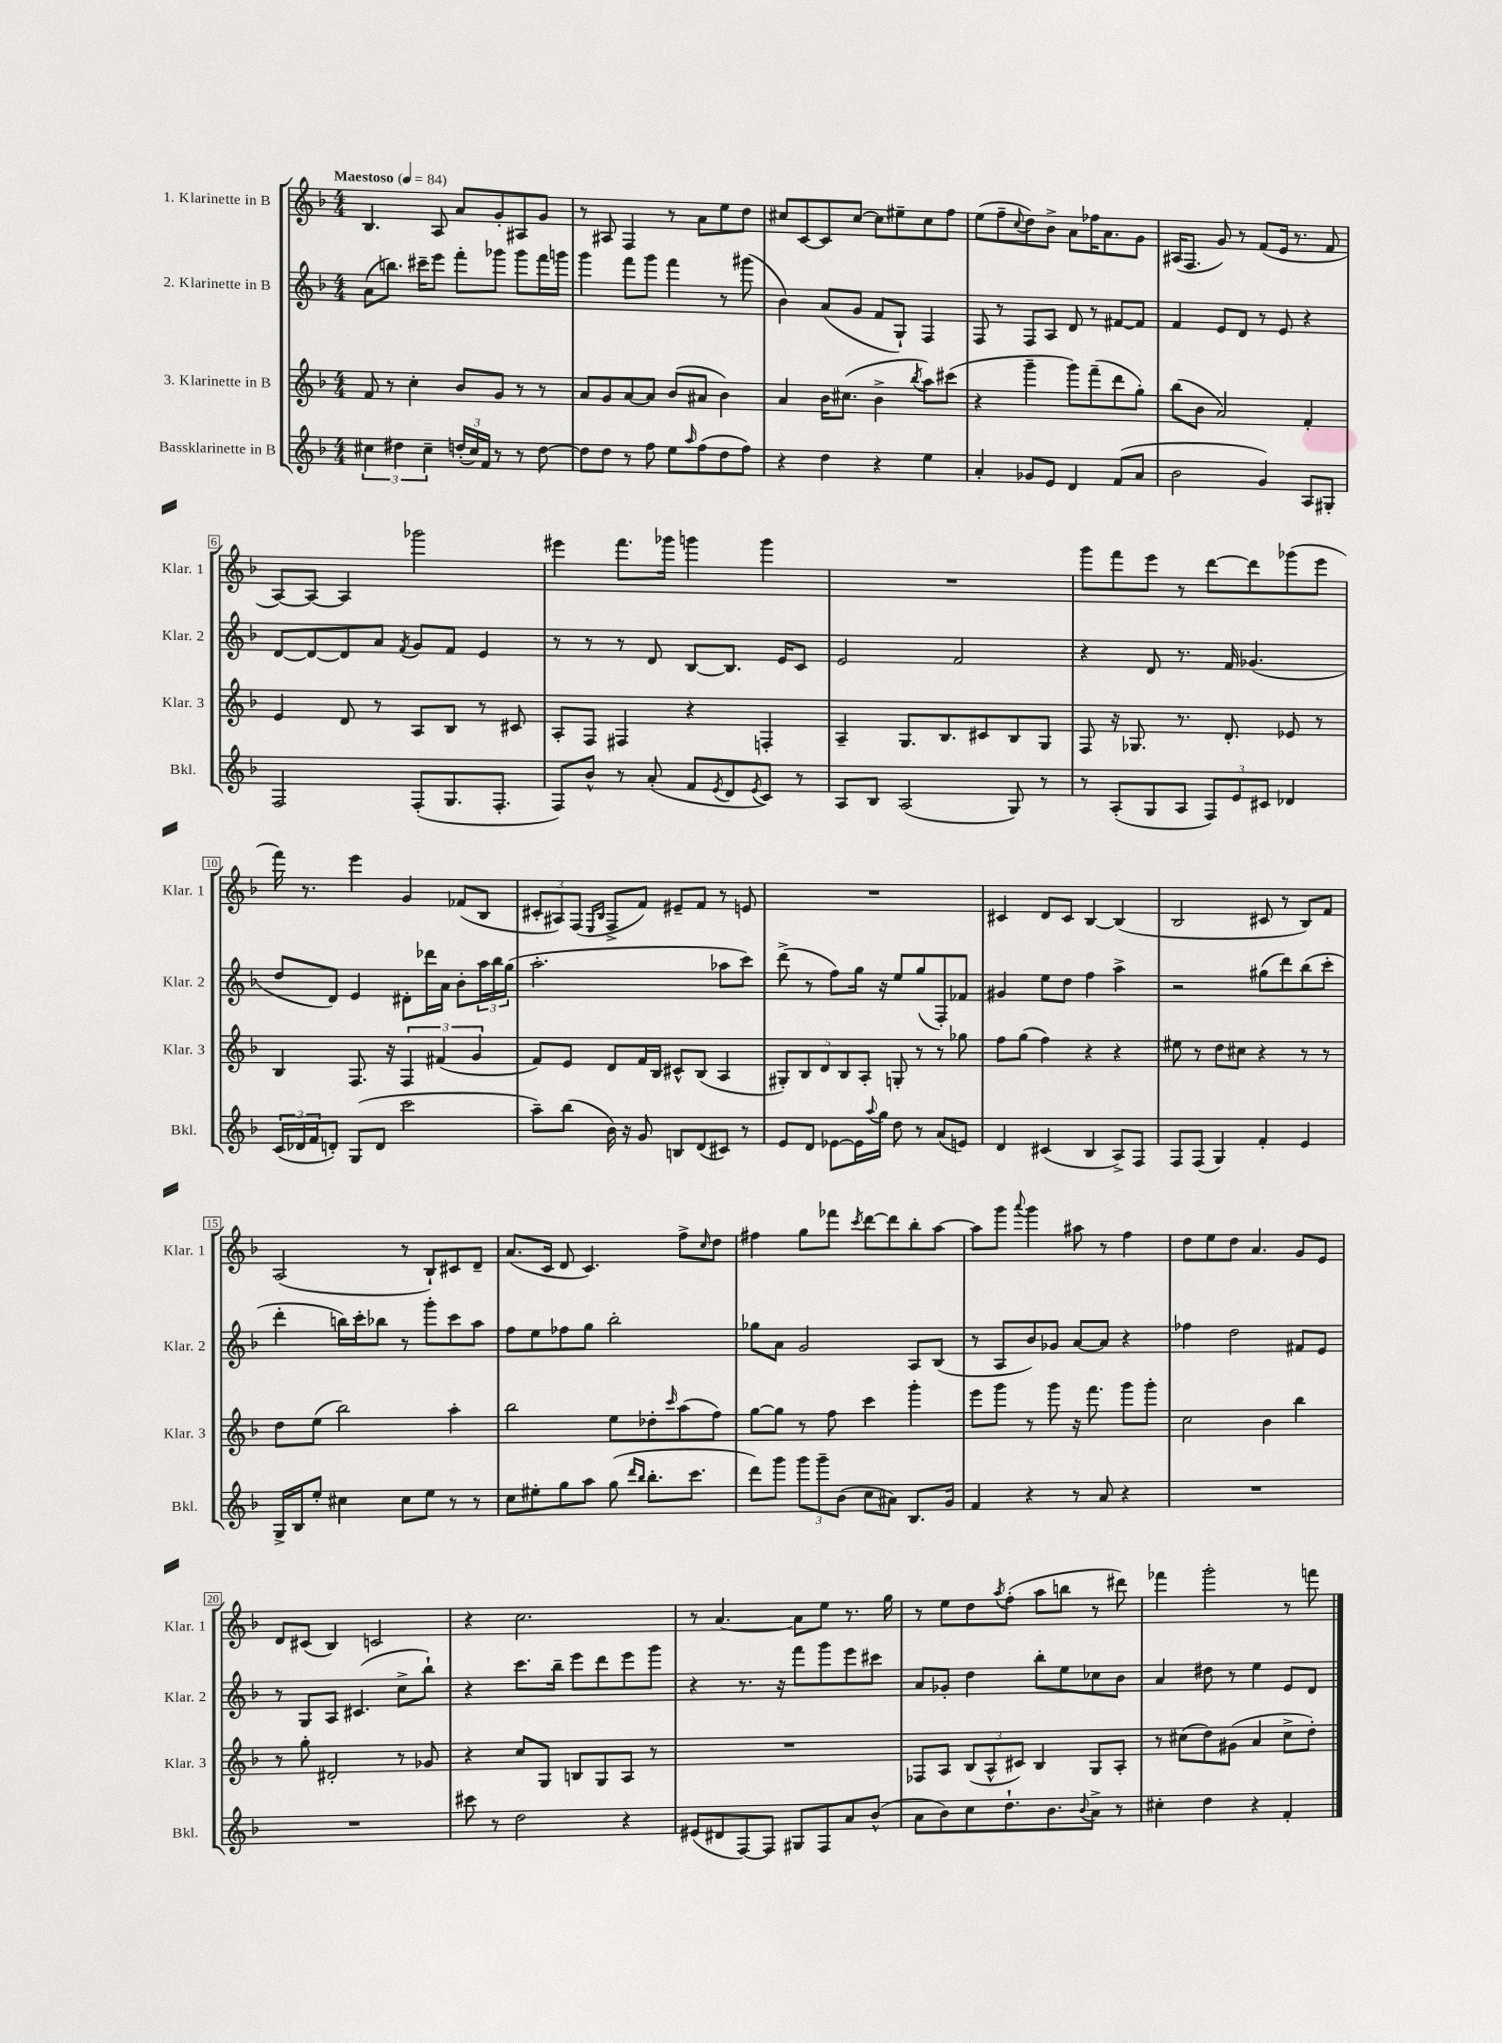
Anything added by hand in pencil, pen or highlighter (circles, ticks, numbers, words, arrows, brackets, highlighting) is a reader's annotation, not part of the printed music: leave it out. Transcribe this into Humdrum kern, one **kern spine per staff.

**kern	**kern	**kern	**kern
*staff4	*staff3	*staff2	*staff1
*clefG2	*clefG2	*clefG2	*clefG2
*k[b-]	*k[b-]	*k[b-]	*k[b-]
*M4/4	*M4/4	*M4/4	*M4/4
*MM84	*MM84	*MM84	*MM84
6cc#	8f	(8a	4.B-
.	8r	8.bb)	.
6dd#	.	.	.
.	4cc'	.	.
.	.	16ccc#~	.
6cc#~	.	.	.
.	.	8eee	8A
(24dd'	8b-	8fff'	8a
24cc#)	.	.	.
24f	.	.	.
8r	8g	8ggg-	8g'
8r	8r	8ggg-	8A#
[8dd	8r	16fff	8g
.	.	16ggg	.
=	=	=	=
8dd]	8a	4ggg	8r
8dd	8g	.	8A#
8r	[8a	8fff	4F
8ff	8a]	8ggg	.
8ee	(8b-	4fff	8r
16qqaa	.	.	.
(8ff	8a#	.	8a
8dd	4b-)	8r	8ee
8ff)	.	(8ggg#	8dd
=	=	=	=
4r	4a	4b-)	8cc#
.	.	.	[8c
4dd	16b-	(8a	8c]
.	(8.cc#	.	.
.	.	8g	[8cc#
4r	4b-^	8f	8cc#]
.	.	8G`)	8ee#~
.	8qbb-	.	.
4ee	8aa)	4F	8cc#
.	(8ccc#	.	8ff
=	=	=	=
4a'	4r	8F	(8ee
.	.	8r	8ff~
.	.	.	8qqcc
8g-	4ggg~	8F	8dd)
8e	.	8A	8b-^
4d	8ggg)	8d	8a
.	(8fff~	8r	16ff-
.	.	.	8.a
(8f	8ddd	[8f#	.
8a	8gg')	8f#]	8g
=	=	=	=
2b-	(8bb-	4f	(16A#
.	.	.	8.F
.	8b-	.	.
.	2a)	8e	8g)
.	.	8d	8r
4g)	.	8r	(8f
.	.	8e	16e
.	.	.	8.r
8A	4f'	4r	.
8G#'	.	.	8f
=	=	=	=
2F	4e	[8d	[8A)
.	.	8d_	8A_
.	8d	8d]	4A]
.	8r	8a	.
.	.	8qf	.
(8F'	8A	8g	2ggg-
8.G	8B-	8f	.
.	8r	4e	.
8.F'	.	.	.
.	8c#	.	.
=	=	=	=
8F)	8A'	8r	4eee#
8b-^^	8F	8r	.
8r	4F#	8r	8.fff
(8a'	.	8d	.
.	.	.	16ggg-
8f	4r	[8B-	4ggg
8qe	.	.	.
8d	.	8.B-]	.
8qe	.	.	.
8c)	4F'	.	4ggg
.	.	16e	.
8r	.	8c	.
=	=	=	=
8A	4A~	2e	1r
8B-	.	.	.
(2A	8.G	.	.
.	8.B-	.	.
.	.	2f	.
.	8c#	.	.
8G)	8B-	.	.
8r	8G	.	.
=	=	=	=
8r	8F	4r	8ggg
(8A'	16r	.	8fff
.	8.G-	.	.
8G	.	8d	8eee
8A	8.r	8.r	8r
12F)	.	.	[8ddd
.	8.d'	16f	.
12e	.	.	.
.	.	(4.g-	8ddd]
12c#	.	.	.
4d-	8e-	.	(8ggg-
.	8r	.	8eee
=	=	=	=
(24c	4B-	8dd	16fff)
24d-	.	.	.
.	.	.	8.r
24f	.	.	.
8d')	.	8d)	.
(8G	8.F	4e	4eee
8d	.	.	.
.	16r	.	.
2ccc	6F	8d#'	4g
.	.	16ddd-	.
.	(6f#	.	.
.	.	16a	.
.	.	8b-'	(8f-
.	6g	.	.
.	.	24aa	8B-
.	.	24bb-	.
.	.	(24gg	.
=	=	=	=
8aa~)	8f)	2.aa'	12c#'
.	.	.	12A#)
(8bb-	8e	.	.
.	.	.	(12F
.	.	.	16qqE
.	.	.	16qqB-
16b-)	8d	.	8F^
16r	.	.	.
8g	16f	.	8f)
.	16B-	.	.
8B	8c#^^	.	8e#~
(8d	(8B-	.	8f
8c#)	4A	8aa-	8r
8r	.	8ccc)	8e
=	=	=	=
8e	10G#')	(8ddd^	1r
.	10B-	.	.
8d	.	8r	.
.	10d	.	.
[8e-	.	8ff)	.
.	10B-	.	.
16e-]	.	16gg	.
.	10A'	.	.
8qqaa	.	.	.
16gg	.	16r	.
8dd	8G'	8ee	.
8r	8r	(8gg	.
(8a	8r	8F')	.
8e)	8gg-	8f-	.
=	=	=	=
4d	8ff	4g#	4c#
.	(8gg	.	.
(4c#	4ff)	8ee	8d
.	.	8dd	8c#
4B-	4r	4ff	[4B-
8A^)	4r	4aa^	(4B-]
8F	.	.	.
=	=	=	=
8F	8ee#	2r	2B-
(8F	8r	.	.
4G)	8dd	.	.
.	8cc#	.	.
4f'	4r	(8gg#	8c#
.	.	8ddd)	8r
4e	8r	(8bb-	8B-)
.	8r	8ccc'	8f
=	=	=	=
16G^	8dd	4ddd'	(2A
16B-	.	.	.
8ee'	(8ee	.	.
4cc#	2bb-)	16bb)	.
.	.	16ccc'	.
.	.	8bb-	.
8cc#	.	8r	8r
8ee	.	8ggg'	8B-`)
8r	4aa'	8ccc	8c#
8r	.	8aa	8d~
=	=	=	=
8cc	2bb-	8ff	(8.a
8ee#'	.	8ee	.
.	.	.	16c
8gg	.	8ff-	8d
8aa	.	8gg	4.c)
(8gg	8ee	2bb-'	.
16qqddd	.	.	.
16qqbb-	.	.	.
8.bb-'	8dd-'	.	.
.	16qqccc	.	.
.	(8aa	.	8ff^
8.ccc	.	.	.
.	.	.	16qqcc
.	8ff)	.	8dd
=	=	=	=
8ddd)	[8gg	8gg-	4ff#
8ggg	8gg]	8a	.
12ggg	8r	2g	8gg
12ggg~	.	.	.
.	8ff	.	8fff-
(12b-	.	.	.
.	.	.	8qccc
8cc	4ccc	.	[8ddd
8a#)	.	.	8ddd]
8.B-	4ggg'	8A	8bb-'
.	.	(8B-	[8aa
16g	.	.	.
=	=	=	=
4f	8eee	8r	8aa]
.	8ggg	8A	8ggg
.	.	.	8qqaaa
4r	8r	8b-)	4ggg
.	8ggg	8g-	.
8r	16r	[8a	8aa#
.	8.fff	.	.
8a	.	8a]	8r
4r	8ggg	4r	4ff
.	8ggg'	.	.
=	=	=	=
1r	2cc	4ff-	8dd
.	.	.	8ee
.	.	2dd	8dd
.	.	.	4.a
.	4b-	.	.
.	4bb-	8f#	8g
.	.	8e	8e
=	=	=	=
1r	8r	8r	8d
.	8gg'	8G	(8c#
.	2d#'	8A	4B-)
.	.	(4.c#	.
.	.	.	2c
.	8r	8cc^	.
.	8g-	8bb-`)	.
=	=	=	=
8ccc#	4r	4r	4r
8r	.	.	.
2dd	8cc	8.ccc	2.cc
.	8G	.	.
.	.	16bb-~	.
.	8B	8eee	.
.	8G	8ddd	.
4r	8A	8eee	.
.	8r	8ggg	.
=	=	=	=
(8e#	1r	4r	8r
8d#	.	.	[4.a
[8F)	.	8.r	.
8F]	.	.	.
.	.	16r	.
8G#	.	8fff	8a]
8F	.	8ggg	8ee
8a	.	8eee	8.r
(8b-^^	.	8ccc#	.
.	.	.	16gg
=	=	=	=
8a	8F-	8a	8r
8b-)	8A	8g-'	8ee
8cc	(12B-	4dd	8dd
.	12A^^	.	.
.	.	.	8qaa
8.dd`	.	.	(8ff'
.	12c#)	.	.
.	4B-	8bb-'	8aa
8.b-	.	.	.
.	.	8ee	8bb
8qqb-	.	.	.
8a^	8G	8cc-	8r
8r	8A'	8b-	8ddd#)
=	=	=	=
4cc#'	8r	4a	4fff-
.	(8cc#	.	.
4dd	8dd)	8dd#	2ggg'
.	(8g#	8r	.
4r	4a	4ee	.
4f'	8cc#^	8e	8r
.	8dd')	8d	8fff
==	==	==	==
*-	*-	*-	*-
